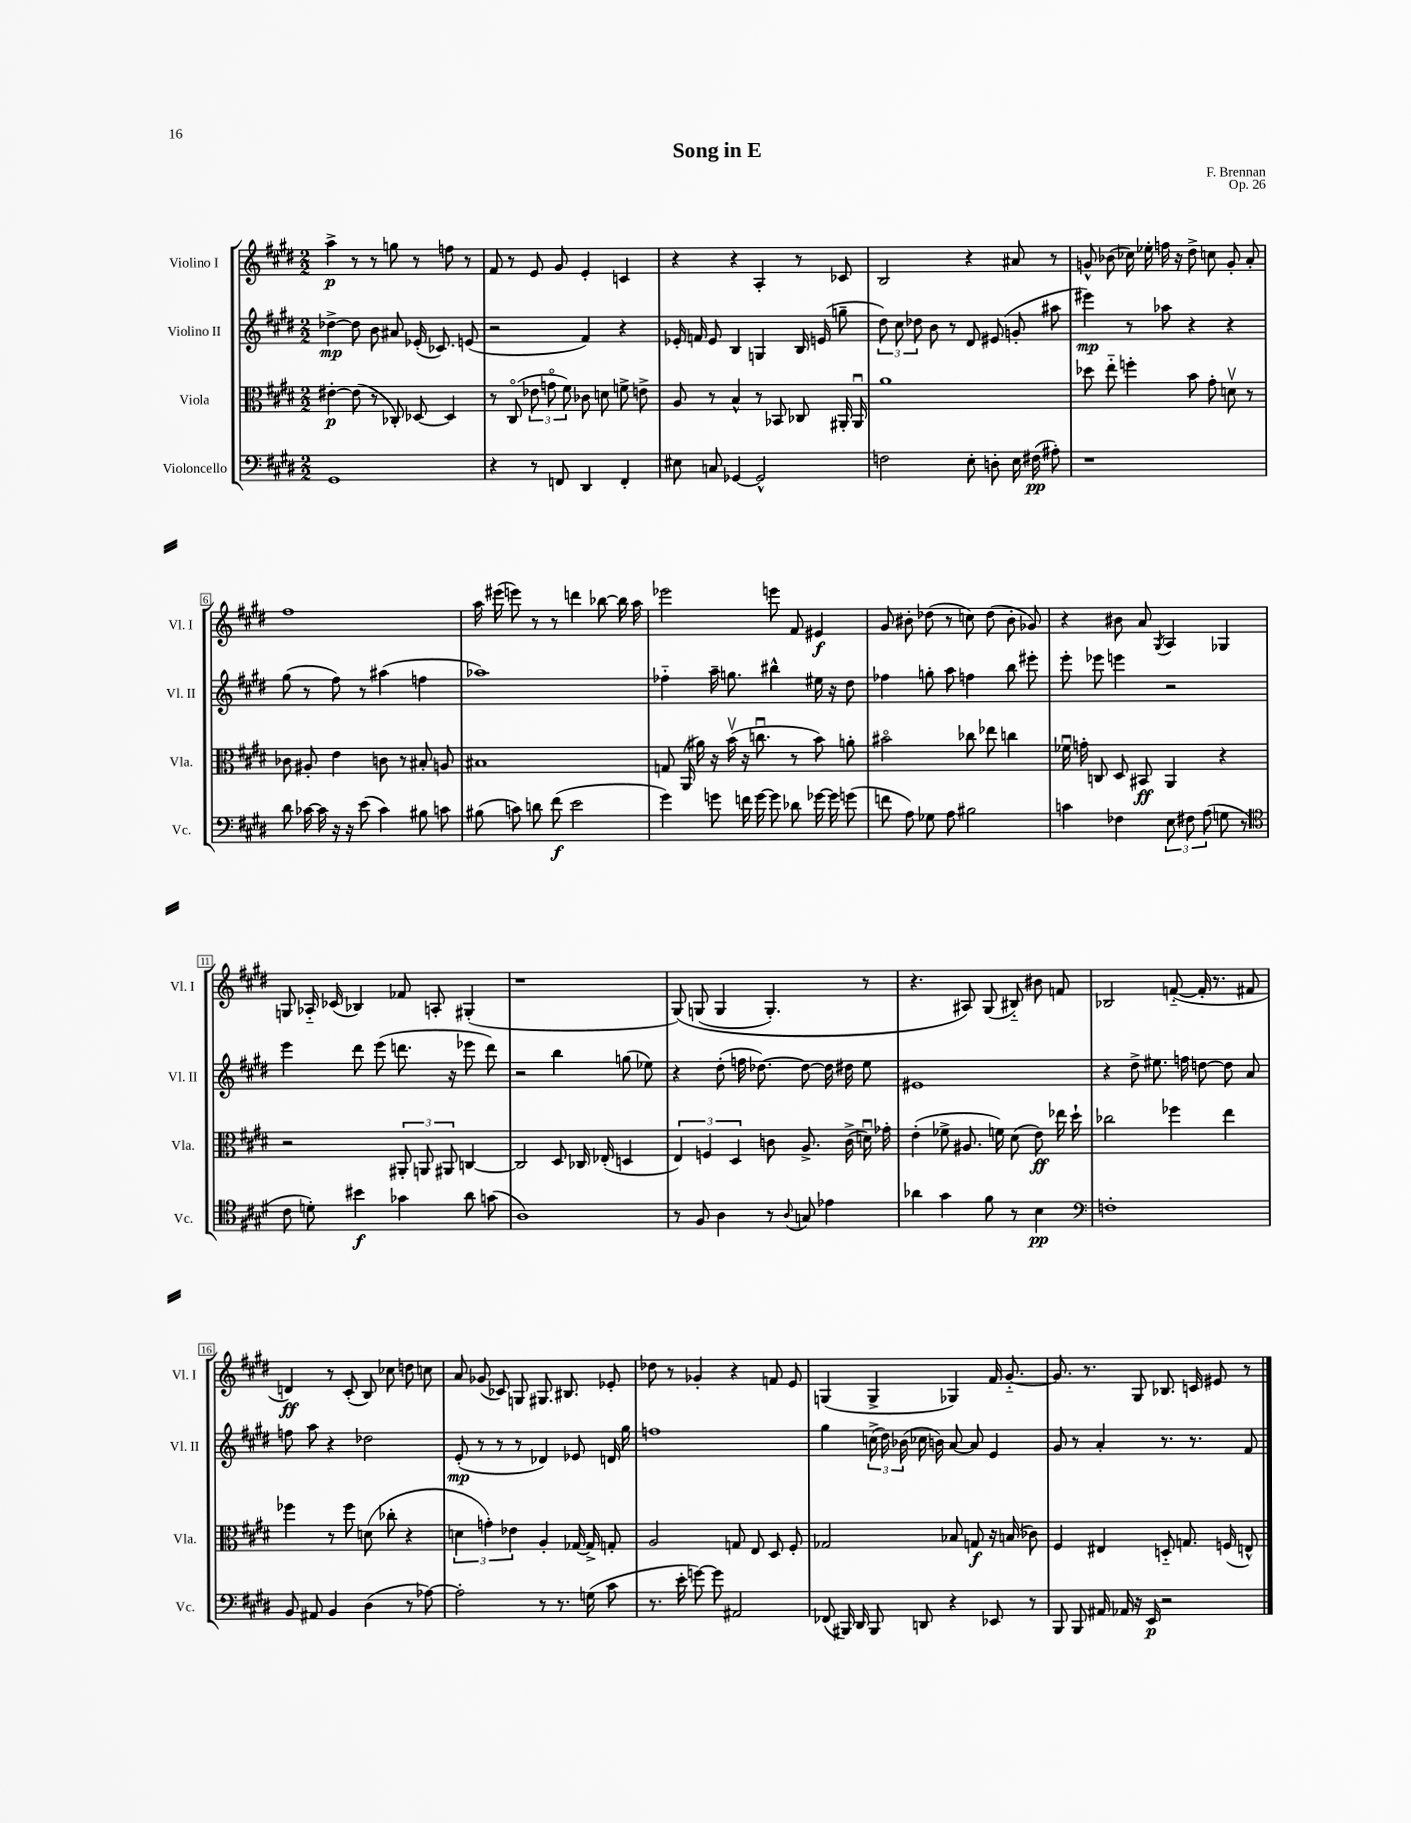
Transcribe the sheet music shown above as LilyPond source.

\header { title = "Song in E" composer = "F. Brennan" opus = "Op. 26" }
<<
\new StaffGroup <<
\new Staff = "s0" \with { instrumentName = "Violino I" shortInstrumentName = "Vl. I" } {
    \clef treble \key e \major \numericTimeSignature \time 2/2
    \autoBeamOff a''4->\p r8 r8 g''8 r8 f''8 r8 |
    fis'8 r8 e'8 gis'8 e'4-. c'4 |
    r4 r4 a4-. r8 ces'8 |
    b2 r4 ais'8 r8 |
    g'8-^ bes'8( ces''16) ees''16-. f''16 r16 dis''8-> c''8 g'8-. a'8-. |
    fis''1 |
    a''16 eis'''16( e'''8) r8 r8 d'''4 bes''8~ bes''16 a''16 |
    ees'''2 e'''8 fis'8 eis'4\f |
    gis'8 bis'8-. des''8( r8 c''8) des''8( bis'8-. ges'8) |
    r4 bis'8 a'8 \acciaccatura { gis8 } a4 ges4 |
    g8 aes16-_ ces'16( bes4) fes'8 a8-. gis4-.( |
    r1 |
    gis8)\( g8( g4 g4.-.) r8 |
    r4. ais8\) gis8( bis8-_) bis'8 f'8 |
    bes2 f'8~-_( f'16-. r8. fis'8 |
    d'4\ff) r8 cis'8-.( b8) ces''8 d''8 c''8 |
    a'8 ges'8( ces'8) g8 gis8. bis8. ees'8-. |
    des''8 r8 ges'4-. r4 f'8 e'8 |
    g4( g4-> ges4) fis'16 gis'8.~-_ |
    gis'8. r8. gis8 bes8. c'16 eis'8 r8 \bar "|." |
}
\new Staff = "s1" \with { instrumentName = "Violino II" shortInstrumentName = "Vl. II" } {
    \clef treble \key e \major \numericTimeSignature \time 2/2
    \autoBeamOff des''4~->\mp des''8 b'8 ais'8 ees'16-.( ces'8.) e'8( |
    r2 fis'4) r4 |
    ees'16-. f'16 ees'8 b4 g4 b16 e'16( g''8-- |
    \tuplet 3/2 { dis''8) cis''8 des''8 } b'8 r8 dis'8 eis'8( g'8-. ais''8 |
    eis'''4\mp) r8 aes''8 r4 r4 |
    gis''8( r8 fis''8) r8 ais''4( f''4 |
    aes''1) |
    fes''4-_ a''16-- g''8. bis''4-^ eis''16 r16 dis''8 |
    fes''4 g''8-. a''8 f''4 b''8 eis'''8-. |
    e'''8-. ees'''8 e'''4 r2 |
    e'''4 dis'''8 e'''8( d'''8. r16 ees'''8 d'''8) |
    r2 b''4 g''8( ees''8) |
    r4 dis''8-.( f''16 des''8.~) des''8~ des''16 dis''16 e''8 |
    eis'1 |
    r4 dis''8-> eis''8. f''16 d''8~ d''8 a'8 |
    f''8 a''8 r4 des''2 |
    e'8-.\mp( r8 r8 r8 des'4) ees'8 d'16 gis''16 |
    f''1 |
    gis''4 \tuplet 3/2 { c''16->( dis''16) bes'16( } ces''16 b'16) a'8~ a'8 e'4 |
    gis'8 r8 a'4-. r8. r8. fis'8 \bar "|." |
}
\new Staff = "s2" \with { instrumentName = "Viola" shortInstrumentName = "Vla." } {
    \clef alto \key e \major \numericTimeSignature \time 2/2
    \autoBeamOff eis'4~-.\p eis'8( r8 ces8-.) des8~ des4 |
    r8 cis8\flageolet( \tuplet 3/2 { ees'8 g'8\flageolet fis'8) } ces'8 d'8 f'8-> e'8-> |
    a8 r8 b4-^ r8 bes,8 ces8 ais,16-. ais,16\downbow |
    a'1 |
    des''8 e''8-_ f''4-. b'8 gis'8-. d'8\upbow r8 |
    ces'8 ais8-. e'4 c'8 r8 bis8-. a8 |
    bis1 |
    g8 a,16( ais'16) r16 b'16\upbow( r16 c''8.\downbow r8 b'8) a'8-. |
    bis'2\flageolet ces''8 ees''8 c''4 |
    fes'16\downbow g'16-. c8 dis8 bis,8\ff a,4 r4 |
    r2 \tuplet 3/2 { ais,8-. a,8 ais,8 } c4~ |
    c2 dis8 ces16 ees16-.( d4 |
    \tuplet 3/2 { e4) f4 dis4 } c'8 a8.-> c'16->( d'16\downbow) ges'16-. |
    e'4-.( fes'8-> ais8. f'16) dis'8( e'8\ff) ees''16 dis''16-! |
    ces''2 fes''4 e''4 |
    fes''4 r8 fes''8 d'8( ces''8-. r4 |
    \tuplet 3/2 { d'4 g'4-.) ees'4 } a4-. ges16~ ges16-> g8-. |
    a2 g8 e8 dis8 fis8-. |
    ges2 bes8 g8\f r16 b16( ces'8) |
    fis4 eis4 d8-_ g8. f16( e8-^) \bar "|." |
}
\new Staff = "s3" \with { instrumentName = "Violoncello" shortInstrumentName = "Vc." } {
    \clef bass \key e \major \numericTimeSignature \time 2/2
    \autoBeamOff gis,1 |
    r4 r8 f,8 dis,4 f,4-. |
    eis8 c8 ges,4~ ges,2-^ |
    f2 e8-. d8-. e16 fis16\pp( ais8-.) |
    r1 |
    dis'8 ces'16~ ces'16 r16 r16 e'8( ces'4) bis8 c'8 |
    bis8( c'8) d'8 fis'8\f( e'2 |
    gis'4) g'8 f'16 g'16~ g'8 des'8 ges'16~ ges'16 g'8( |
    f'8 a8) ges8 a8 bis2 |
    c'4 fes4 \tuplet 3/2 { e8 fis8 a8( } g8 r8 |
    \clef tenor cis'8 d'8-.) bis'4\f ges'4 a'8 g'8( |
    a1) |
    r8 fis8 a4 r8 \appoggiatura { a8 } g8 ees'4 |
    aes'4 gis'4 fis'8 r8 b4\pp |
    \clef bass f1-. |
    b,8 ais,8 b,4 dis4( r8 aes8~) |
    aes2-. r8 r8. g16( cis'8 |
    r8. e'16-. g'8~) g'8 ais,2 |
    fes,8( bis,,16) dis,16 bis,,8 d,8 r4 ees,8 r8 |
    b,,8 b,,8 ais,16 aes,16 r16 e,16\p r2 \bar "|." |
}
>>
>>
\layout { \context { \Score \override BarNumber.stencil = #(make-stencil-boxer 0.1 0.3 ly:text-interface::print) } }
